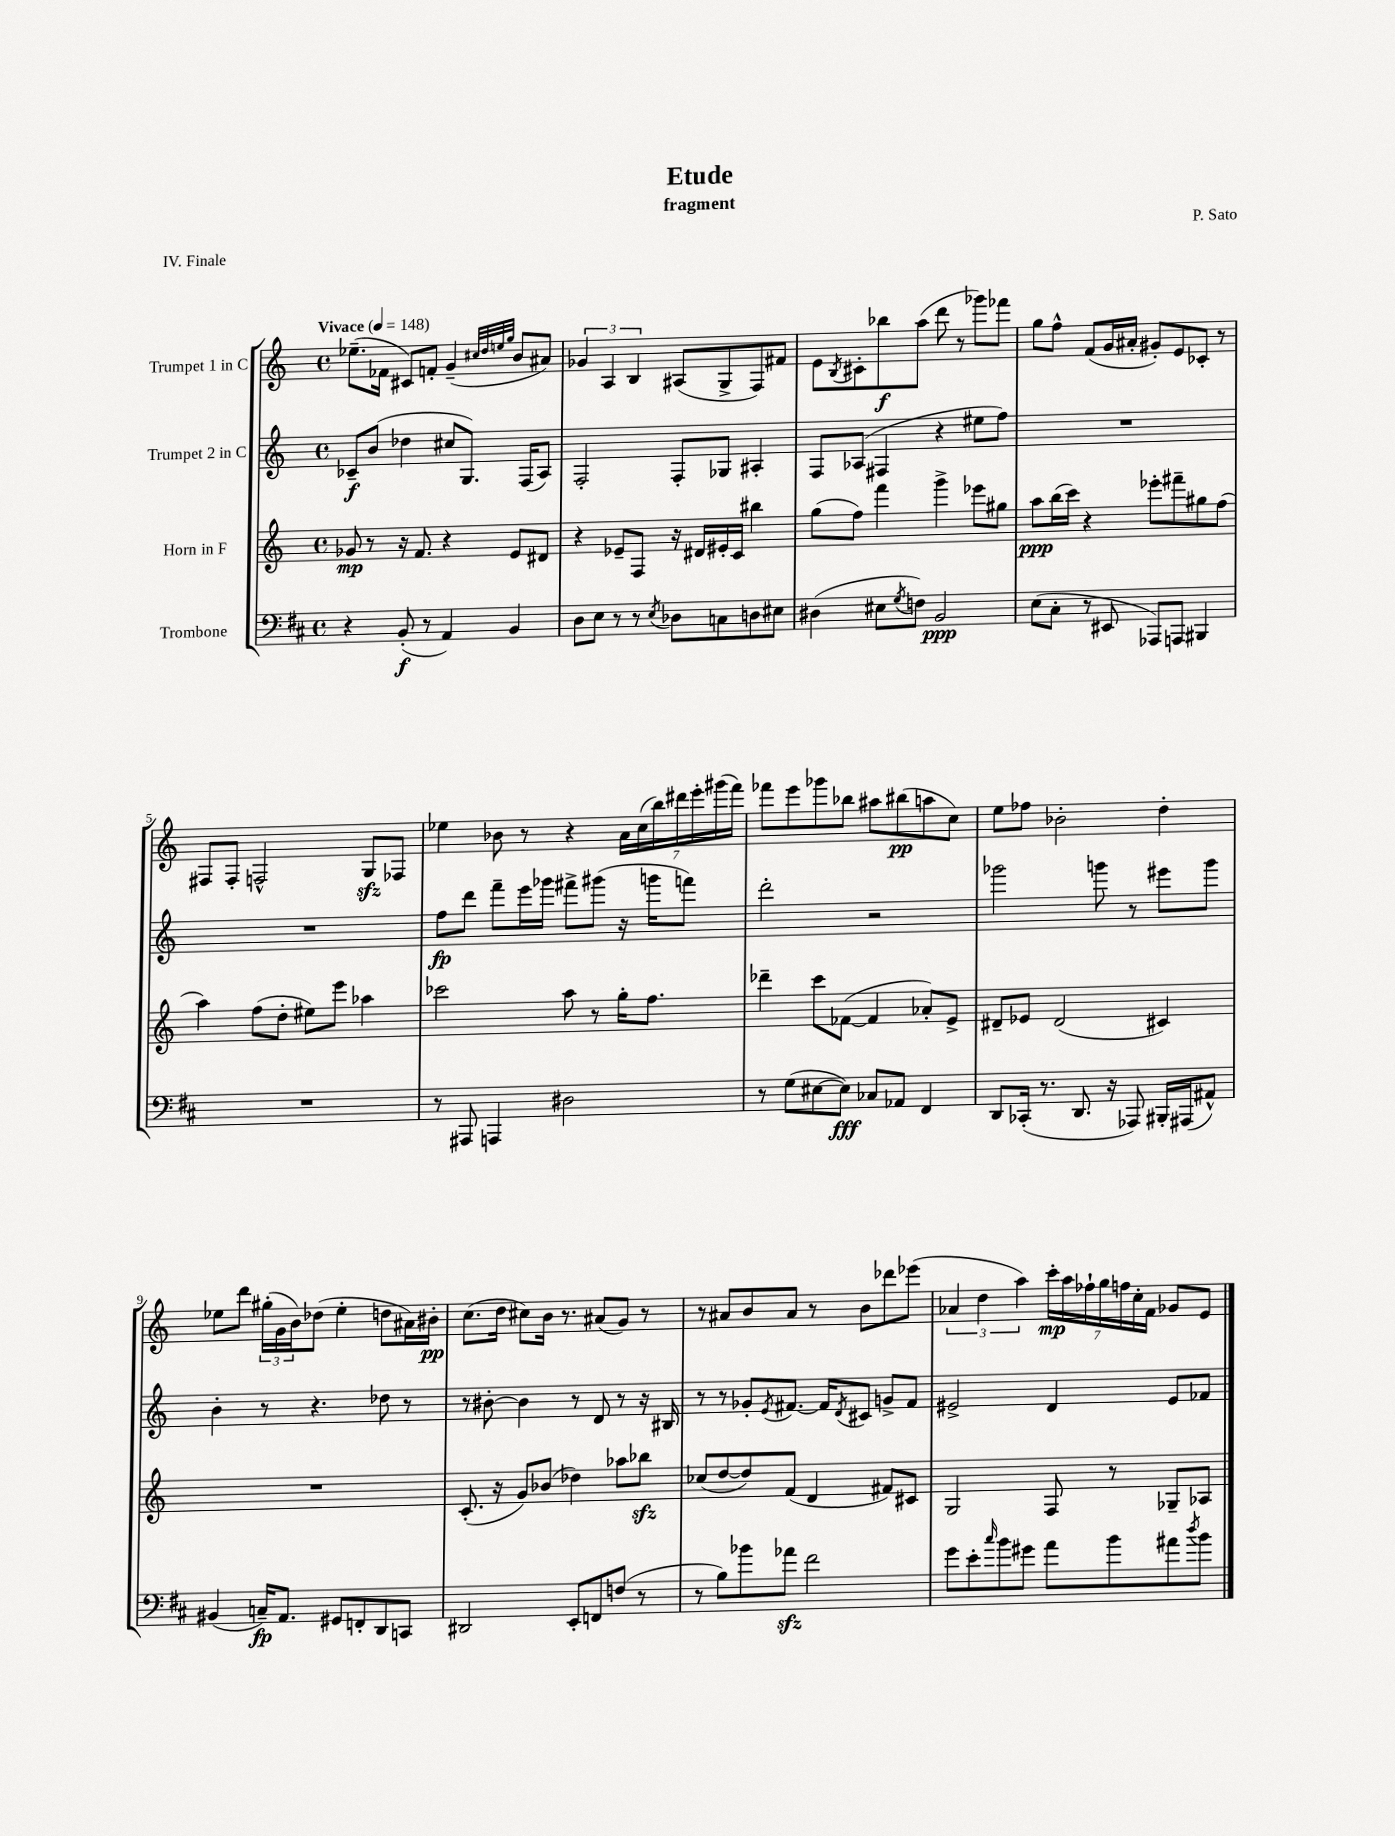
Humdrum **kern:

**kern	**kern	**kern	**kern
*staff4	*staff3	*staff2	*staff1
*clefF4	*clefG2	*clefG2	*clefG2
*k[f#c#]	*k[]	*k[]	*k[]
*M4/4	*M4/4	*M4/4	*M4/4
*met(c)	*met(c)	*met(c)	*met(c)
*MM148	*MM148	*MM148	*MM148
4r	8g-/	8c-~/L	(8.ee-~\L
.	8r	(8b/J	.
.	.	.	16f-\Jk
(8BB'/	16r	4dd-\	8c#/L)
.	8.f/	.	.
8r	.	.	8f'/J
4AA/)	4r	8cc#/L	(4g~/
.	.	8.G/J)	.
.	.	.	32qqcc#/LLL
.	.	.	32qqdd/
.	.	.	32qqee/
.	.	.	32qqgg/JJJ
4BB/	8e/L	.	8b/L
.	.	(16F/LK	.
.	8d#/J	8A/J)	8a#/J)
=	=	=	=
8D\L	4r	2F'/	6g-/
8E\J	.	.	.
.	.	.	6A/
8r	8e-~/L	.	.
.	.	.	6B/
8r	8F/J	.	.
8qE/	.	.	.
8D-\L	16r	8F'/L	(8A#/L
.	16d#/LL	.	.
8C\	16e#'/	8G-/J	8G^/
.	16c/JJ	.	.
8D\	4bb#\	4A#'/	8F/)
8E#\J	.	.	8f#/J
=	=	=	=
(4D#\	(8gg\L	8F/L	8e\L
.	.	.	8qB/
.	8ff\J)	(8A-/J	8c#'\
8E#\L	4fff\	4F#/	8bb-\
8qG/	.	.	.
8F\J)	.	.	(8aa\J
2BB/	4ggg^\	4r	8ddd\
.	.	.	8r
.	8eee-\L	8ee#\L	8ggg-\L)
.	8gg#\J	8ff\J)	8fff-\J
=	=	=	=
(8E\L	8aa\L	1r	8gg\L
8C#'\J	(16bb\L	.	8ff^^\J
.	16ccc\JJ)	.	.
8r	4r	.	(8f/L
8EE#/	.	.	16g/L
.	.	.	16a#'/JJ
8AAA-/L)	8eee-'\L	.	8g#'/L)
8AAA/J	8fff#~\	.	8e/
4BBB#/	8gg#\	.	8c-'/J
.	(8ff\J	.	8r
=	=	=	=
1r	4aa\)	1r	8F#/L
.	.	.	8F#'/J
.	(8ff\L	.	2F^^/
.	8dd'\J	.	.
.	8ee#\L)	.	.
.	8eee\J	.	.
.	4aa-\	.	8G/L
.	.	.	8F-/J
=	=	=	=
8r	2ccc-\	8ff\L	4ee-\
8AAA#/	.	8ddd\J	.
4AAA/	.	8fff~\L	8b-\
.	.	16eee\L	8r
.	.	16ggg-\JJ	.
2D#\	8aa\	8fff#^\L	4r
.	8r	(8ggg#\J	.
.	16gg'\LK	16r	28a\LL
.	.	.	(28cc\
.	8.ff\J	16ggg\LK	.
.	.	.	28bb\)
.	.	.	28ddd#\
.	.	8fff\J)	.
.	.	.	28eee'\
.	.	.	(28ggg#\
.	.	.	28fff\JJ)
=	=	=	=
8r	4ddd-~\	2ddd'\	8fff-\L
(8G\L	.	.	8eee\
[8E#\	8ccc\L	.	8ggg-\
8E#\]J)	([8f-\J	.	8bb-\J
8C-/L	4f-/]	2r	8aa#\L
8AA-/J	.	.	(8bb#\
4FF#/	8a-'/L)	.	8aa\
.	8e^/J	.	8cc\J)
=	=	=	=
8DD/L	8d#~/L	2ggg-\	8ee\L
(16CC-'/Jk	8e-/J	.	8ff-\J
8.r	.	.	.
.	(2d#/	.	2b-'\
8.DD/	.	.	.
.	.	8ggg\	.
16r	.	.	.
8AAA-/)	.	8r	.
16BBB#'/LL	4c#/)	8eee#\L	4dd'\
(16AAA#/J	.	.	.
8AA#^^/J)	.	8ggg\J	.
=	=	=	=
(4BB#/	1r	4b'\	8ee-\L
.	.	.	8ddd\J
16C~/LK)	.	8r	(24gg#'\LL
.	.	.	24g\
8.AA/J	.	.	.
.	.	.	24b\J)
.	.	4.r	(8dd-\J
8GG#/L	.	.	4ee-'\
8FF'/	.	.	.
8DD/	.	8dd-\	8dd\L
8CC/J	.	8r	16a#\L)
.	.	.	16b#'\JJ
=	=	=	=
2DD#/	(8.c'/	8r	(8.cc\L
.	.	[8b#'\	.
.	16r	.	16dd\Jk
.	8g/L)	4b#\]	8cc#\L)
.	(8b-/J	.	16b\Jk
.	.	.	8.r
8EE'/L	4dd-\)	8r	.
8FF/	.	8d/	(8a#/L
(8F/J	8aa-\L	8r	8g/J)
8r	8bb-\J	16r	8r
.	.	16B#/	.
=	=	=	=
8r	(8cc-/L	8r	8r
8B\L)	[8dd/	8r	8a#/L
8b-\	8dd/])	8g-'/L	8b/
.	.	8qe/	.
8a-\J	(8f/J	[8.f#/J	8a#/J
2f#\	4d/	.	8r
.	.	16f#/]LK	.
.	.	8qd/	.
.	.	8c#/J	8b\L
.	8f#/L)	8g^/L	8ddd-\
.	8c#/J	8f#/J	(8eee-\J
=	=	=	=
8g\L	2G/	2e#^/	6a-/
8e'\	.	.	.
.	.	.	6dd\
16qqcc#/	.	.	.
8b\	.	.	.
.	.	.	6aa\)
8g#\J	.	.	.
8a\L	8F/	4d/	28ccc'\LL
.	.	.	28aa\
.	.	.	28ff-`\
.	.	.	28gg\
8b\	8r	.	.
.	.	.	28ff\
.	.	.	28cc'\
.	.	.	28f\JJ
8a#\	8G-~/L	8e#/L	8g-/L
8qdd/	.	.	.
8b\J	8A-/J	8f-/J	8e/J
==	==	==	==
*-	*-	*-	*-
